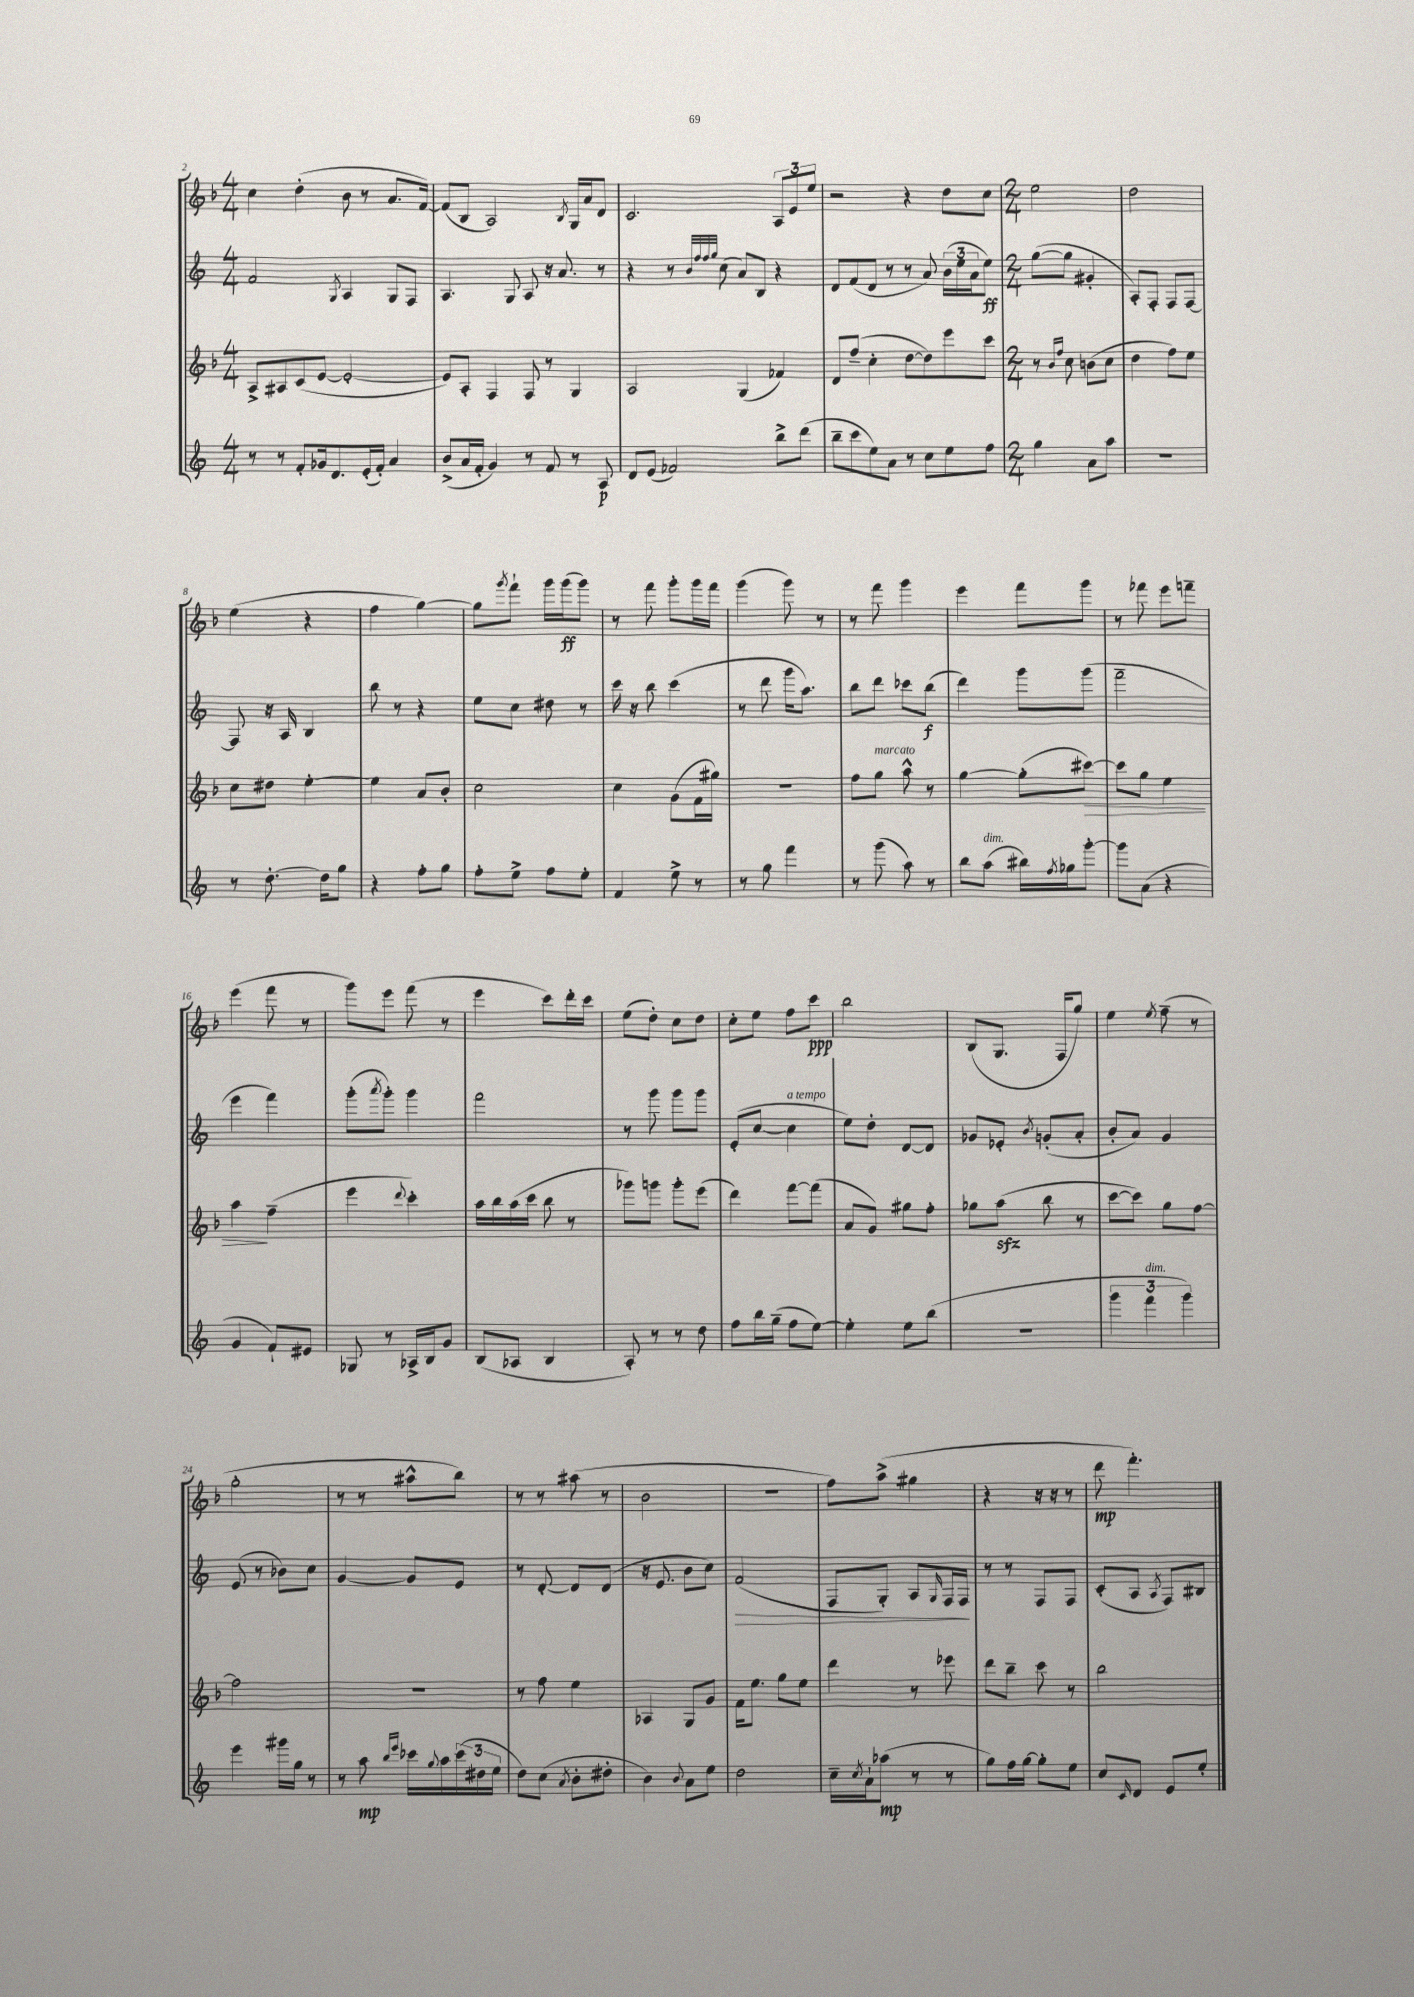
<<
\new StaffGroup <<
\new Staff = "s0" {
    \clef treble \key f \major \numericTimeSignature \time 4/4
    c''4 d''4-.( bes'8 r8 a'8. f'16~) |
    f'8( bes8 a2) \acciaccatura { bes8 } g16 a'16 d'8 |
    c'2. \tuplet 3/2 { a8 e'8 e''8 } |
    r2 r4 d''8 c''8 |
    \numericTimeSignature \time 2/4 e''2 |
    d''2 |
    e''4( r4 |
    f''4 g''4~) |
    g''8 \acciaccatura { g'''8 } f'''8-! g'''16 g'''16\ff( g'''8) |
    r8 f'''8 g'''8-. g'''16 f'''16 |
    g'''4( g'''8) r8 |
    r8 f'''8 g'''4 |
    e'''4 f'''8 g'''8 |
    r8 fes'''8 e'''8 f'''8-- |
    e'''4( f'''8 r8 |
    g'''8) e'''8 f'''8( r8 |
    e'''4 c'''8) d'''16-. c'''16 |
    e''8( d''8-.) c''8 d''8 |
    c''8-. e''8 f''8 c'''8\ppp |
    bes''2 |
    bes8( g8. f16 g''8) |
    e''4 \acciaccatura { e''8 } f''8--( r8 |
    g''2-. |
    r8 r8 ais''8-^ bes''8) |
    r8 r8 ais''8( r8 |
    bes'2 |
    r2 |
    f''8) a''8->( gis''4 |
    r4 r16 r16 r8 |
    d'''8\mp f'''4.-.) \bar "|." |
}
\new Staff = "s1" {
    \clef treble \key c \major \numericTimeSignature \time 4/4
    f'2 \acciaccatura { g8 } a4 g8 f8 |
    a4. g8 a8 r16 a'8. r8 |
    r4 r8 \grace { b'32 f''32 f''32 g''32 } c''8( a'8) b8 r4 |
    d'8 f'8( d'8 r8 r8 a'8) \tuplet 3/2 { b'16( e''16 a'16 } e''8\ff) |
    \numericTimeSignature \time 2/4 g''8~( g''8 gis'4-. |
    a8-.) f8-. f8 f8~ |
    f8 r16 a16 b4 |
    b''8 r8 r4 |
    e''8 c''8 dis''8 r8 |
    c'''16 r16 b''8 c'''4( |
    r8 d'''8 g'''16 a''8.) |
    b''8 d'''8 ces'''8 b''8\f( |
    d'''4) g'''8 g'''8( |
    f'''2-- |
    e'''4 f'''4) |
    g'''8-.( \acciaccatura { a'''8 } g'''8-.) g'''4 |
    f'''2 |
    r8 g'''8 g'''8 g'''8 |
    e'8-.( c''8~ c''4^\markup { \italic "a tempo" } |
    e''8) d''8-. d'8~ d'8 |
    ges'8 ees'8-. \acciaccatura { b'8 } g'8-.( a'8-. |
    b'8-. a'8) g'4 |
    e'8( r8 bes'8) c''8 |
    g'4~ g'8 e'8 |
    r8 d'8~-. d'8 d'8( |
    r16 e'8. b'8 c''8) |
    f'2\>( |
    f8 g8-.) a8 \grace { g16 } f16 f16\! |
    r8 r8 f8 f8 |
    c'8-.( a8 \acciaccatura { a8 } f8) bis8 \bar "|." |
}
\new Staff = "s2" {
    \clef treble \key f \major \numericTimeSignature \time 4/4
    a8-> ais8 c'8( e'8~ e'2~-. |
    e'8) a8-. f4 f8 r8 g4 |
    a2 g4( fes'4) |
    d'8 f''8--( c''4-. d''8~ d''8) e'''8 c'''8 |
    \numericTimeSignature \time 2/4 r8 \grace { bes'16 f''16 } c''8 b'8( c''8 |
    d''4 f''8) e''8 |
    c''8 dis''8 e''4~-. |
    e''4 a'8 bes'8-. |
    c''2 |
    c''4 g'8( f'16 gis''16) |
    R2 |
    f''8 g''8^\markup { \italic "marcato" } a''8-^ r8 |
    g''4~ g''8-.( cis'''8~\>) |
    cis'''8 g''8 e''4 |
    a''4\! f''4--( |
    e'''4 \appoggiatura { d'''8 } c'''4-.) |
    a''16 bes''16 a''16( c'''16 bes''8 r8 |
    ges'''8) g'''8 g'''8-. e'''8( |
    d'''4) f'''8~ f'''8( |
    a'8 g'8) gis''8 f''8-. |
    ges''8 a''8\sfz( bes''8 r8 |
    c'''8~ c'''8) g''8 f''8~ |
    f''2 |
    R2 |
    r8 f''8 e''4 |
    aes4 g8 g'8 |
    f'16 e''8. g''8 e''8 |
    d'''4 r8 ees'''8 |
    d'''8 bes''8-- c'''8 r8 |
    bes''2 \bar "|." |
}
\new Staff = "s3" {
    \clef treble \key c \major \numericTimeSignature \time 4/4
    r8 r8 f'8-. ges'16 d'8. e'16-.( f'16-.) a'4 |
    b'8->( a'16 f'16-. g'4) r8 f'8 r8 a8\p |
    d'8 e'8( fes'2) b''8-> d'''8( |
    b''8-- c'''8 e''8) a'8 r8 c''8 e''8 f''8 |
    \numericTimeSignature \time 2/4 g''4 a'8 a''8 |
    r2 |
    r8 d''8.~-. d''16 g''8 |
    r4 f''8-. g''8 |
    f''8-. e''8-> f''8 e''8-. |
    f'4 e''8-> r8 |
    r8 g''8 f'''4 |
    r8 g'''8( a''8) r8 |
    b''8 a''8^\markup { \italic "dim." }( bis''16) \acciaccatura { f''8 } ges''16 g'''8~-. |
    g'''8 a'8( r4 |
    g'4 f'8-!) eis'8 |
    ges8 r8 aes16-> b16 g'8 |
    b8( aes8 b4 |
    a8-.) r8 r8 d''8 |
    f''8 b''16 g''16--( f''8 e''8~) |
    e''4-. e''8 b''8( |
    R2 |
    \tuplet 3/2 { g'''4 f'''4^\markup { \italic "dim." } g'''4) } |
    e'''4 gis'''16 g''16 r8 |
    r8 a''8\mp \grace { b''16 e'''16 } ces'''16 \appoggiatura { g''8 } a''16 \tuplet 3/2 { ces'''16( dis''16 e''16 } |
    d''8) c''8( \acciaccatura { a'8 } b'8-. dis''8-. |
    b'4) \appoggiatura { b'8 } a'8 e''8 |
    d''2 |
    c''16-- \acciaccatura { c''8 } a'16-! aes''8\mp( r8 r8 |
    g''8) f''16 g''16~ g''8-. e''8 |
    c''8 \grace { c'16 } d'8 e'8 e''8-. \bar "|." |
}
>>
>>
\layout { \context { \Score currentBarNumber = #2 } }
